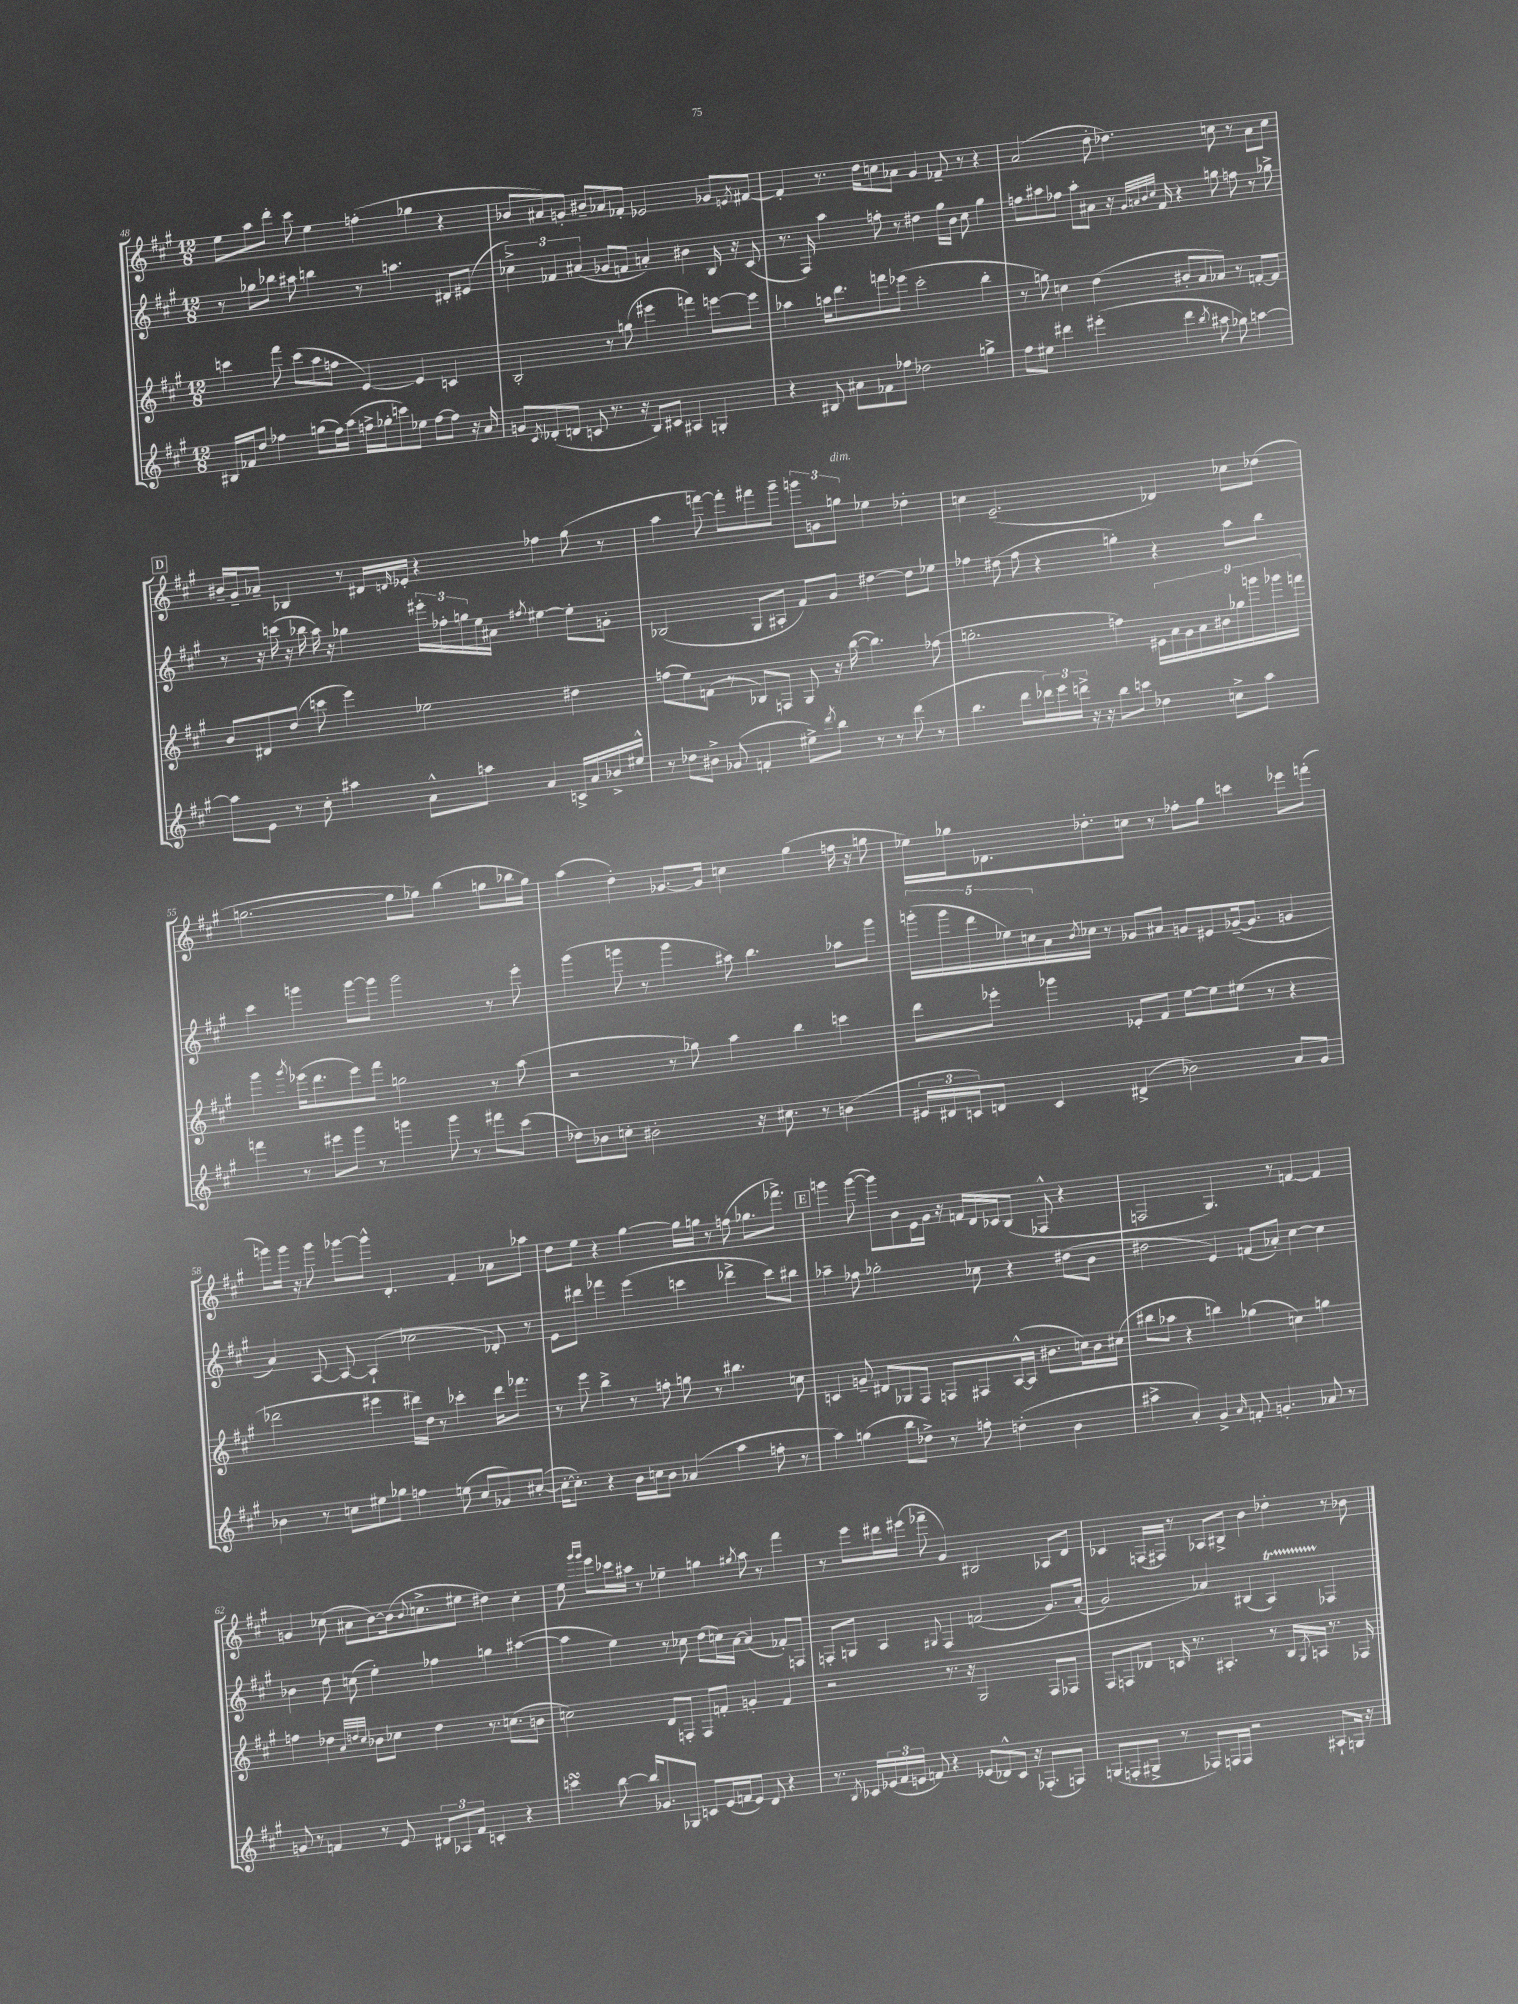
<<
\new StaffGroup <<
\new Staff = "s0" {
    \clef treble \key a \major \numericTimeSignature \time 12/8
    e''8 a''8 d'''8-. cis'''8 e''4 f''4-.( ges''4 r4 |
    bes'8 ais'8) g'8-. bis'8-- aes'8 fes'8-. ees'2 ges'8 \acciaccatura { e'8 } fis'8~ |
    fis'4-. r8. d''16 c''8 aes'8 gis'4 fes'8-- r8 r4 |
    a'2( d''8-. des''4.) c''8 r8 a'8 c''8 |
    \mark \markup { \box "D" } bis'16-- gis'16-- aes'8-- bes4 r8 dis'16 \grace { d'16 } ees'16-. r4 fes''4 gis''8( r8 |
    a''4 f'''8~) f'''8-. fis'''8 gis'''8-- \tuplet 3/2 { g'''8 g'8 g''8^\markup { \italic "dim." } } ees''4 des''4-. |
    c''4 e'2.--( des'4) ces''8 des''8( |
    g''2.~ g''8 ges''8) b''4( g''8 bes''16 g''16) |
    a''4( d''4-.) ges'8.~ ges'16 c''4 gis''4( f''16 r16 g''8 |
    ees''16) ges''16 des'8. des''8.-. c''8 r8 fes''8-. ges''8 c'''4 ees'''8 f'''8-.( |
    g'''8) g'''16 r16 g'''8 ges'''8~ ges'''8-^ d'4.-. fis'4-. aes'8 aes''8 |
    d''8 e''8 r4 gis''4~ gis''16 g''16 r8 f''8( ges''8. fes'''8.->) |
    \mark \markup { \box "E" } g'''4 g'''8~( g'''8) b'8 e'16 gis'16 r16 f'16 d'16 ces'16 b8( fes8-^ r4 |
    f2 gis4.) r8 f'4~ f'4 |
    g'4 ces''8( ais'8 b'8~) b'16( \appoggiatura { b'8 } c''8.-> eis''8 dis''4) c''4-. |
    e''8 \grace { gis'''16 gis'''16 } e'''8 ces'''16 ais''16 r8 ees''4-- g''4 \acciaccatura { gis''8 } ais''8 r8 fis'''4 |
    r8 e'''8 dis'''16 eis'''16( fes'''8-- gis'4) bis2 aes8 d'8 |
    ces'4 f16( fis16) r8 aes8 bis8-> b'4 des''4-. r8 bes'8 \bar "|." |
}
\new Staff = "s1" {
    \clef treble \key a \major \numericTimeSignature \time 12/8
    r8 ges''8 bes''8 ais''8 b''4 r8 a''4. dis'8-. eis'8( |
    \tuplet 3/2 { ces''4->) fes'4 ais'4( } ges'8 f'8 a'4-.) bis'4 b16 r16 cis'8( |
    r8. fis16) a''4 f''8-. r8 dis''4 gis''16 b'16 cis''8 gis''4 |
    f''8 ais''8 fes''8 ais''8-. ais'8 r16 \grace { gis'32 a'32 b'32 cis''32 } fis'16 r4 g''8 f''8 r8 ges''8-> |
    \mark \markup { \box "D" } r8 r16 c'''16( r16 bes''16 a''16) r16 ges''4 \tuplet 3/2 { eis'''16-. fes''16-. g''16 } e''16 ais'16 \acciaccatura { fis''8 } eis''4~ eis''8-. g'8-. |
    bes2( gis8 ais8-. fis'8) gis'8 dis''4~ dis''8 ees''8 |
    fes''4 dis''8( fes''8 r4 g''4-.) r4 a''8 b''8 |
    cis'''4 g'''4 g'''8~ g'''8 g'''2 r8 e'''8-. |
    gis'''4( g'''8 r8 g'''4 ais''8) b''4. aes''8 g'''8 |
    \tuplet 5/4 { g'''16-.( g'''16 d'''16 ees''16) c''16 } a'16 \acciaccatura { b'8 } ces''16 r8 ges'8 ais'8 g'8 eis'8 ges'16~--( ges'8. g'4 |
    a'4) a8~ a8~ a4-!( ces''2 des'8-.) r8 |
    e'8 dis'''8 fes'''4 e'''4( c'''4 des'''4-> c'''8) bis''8 |
    \mark \markup { \box "E" } aes''4-- fes''8 ges''2-. ces''8 r4 dis''8( b'8 |
    dis''2 e'4) f'8( aes'8-.) cis''4~ cis''4 |
    bes'4 d''8 c''8( e''4-.) fes''4 g''4 ais''4~( |
    ais''4 e''4) r8 ces''8 d''8( c''16) a'16~ a'4( fes'8-.) f8 |
    f8-. g8 a4 \appoggiatura { gis8 } f4\( f'2( gis'8.) a'16-.( |
    gis'2) aes'4\) bis4( a4\startTrillSpan) fes4\stopTrillSpan \bar "|." |
}
\new Staff = "s2" {
    \clef treble \key a \major \numericTimeSignature \time 12/8
    c'''4 fis'''8 c'''8( a''8 f''8 e'4~) e'4 c'4 |
    b2-. r8 g''8( eis'''4 f'''4) e'''8~ e'''8 |
    aes''4 a''16 d'''8. f'''8 ees'''8( cis'''2-. b''4-. |
    r8 g''8) c''4 d''4( bis'8-. a'8 aes'8) r8 f'8~-. f'8 |
    \mark \markup { \box "D" } b'8 dis'8 d''8( c'''8 e'''4) ees''2 dis''4 |
    f''8( e''8) f'8( r8 bes8) f8 gis8 r16 b''16~( b''4.) fes''8( |
    g''2.-. f''4) \tuplet 9/8 { eis'16 a'16 gis'16 a'16 bis'16 ges''16 g'''16 ges'''16 f'''16 } |
    gis'''4 \acciaccatura { gis'''8 } ees'''16( d'''8. ees'''8) fis'''8 g''2 r8 a''8( |
    r2 r8 ges''8) a''4 b''4 c'''4 |
    d'''8 ees'''8-. ges'''4 ees'8-. fis'8 e''8~ e''8 eis''8( r8 r4 |
    des'''2 eis'''4 dis'''16) d''16 r8 ces'''4-. dis'''16 fes'''8. |
    r8 e'''8 b''4-> r8 f''8-. g''8 r8 bis''4. c''8 |
    \mark \markup { \box "E" } c'4 g'8-- dis'8 ges8 fis8 f8 fis8 a16~-^( a16 bis'8. c''16) bis'16 cis''16( |
    bis''8 aes''8 r4 b''4) ges''4( c''4) g''4 |
    f''4 des''4 \grace { a'32 d''32 cis''32 } bes'8 ces''8 d''4 r8. c''8.( b'8 |
    c''2) d'8 f8-. f8 f'8-. g'4-. f'4 |
    r2 r8. r16 gis2 fis8 fes8 |
    fis8 f8 des'8 c'16 r8. ais4.-. r8 b16 \acciaccatura { gis8 } a16 r8. fes16 \bar "|." |
}
\new Staff = "s3" {
    \clef treble \key a \major \numericTimeSignature \time 12/8
    bis16 fes'16 d''8 fes''4 g''8( fes''16) a''16( f''16-> ges''16-. c'''8) ees''8 f''8~ f''8 r16 a'16 |
    g'8 \acciaccatura { cis'8 } des'8-.( d'8 c'8 r8. r16 b8) cis'8 ais4 g4-. |
    r4 bis8 ais'8 fes'8 fes''8 des''2 g''4-> |
    fis''8 eis''8 dis'''4 eis'''4-.( dis'''4 \acciaccatura { b''8 } ais''8 ges''8) a''4~ |
    \mark \markup { \box "D" } a''8 e'8 r8 cis''8-. ais''4 a'8-^ a''8 a'4 c'16-> a'16 bes'16-> eis''16-^ |
    r8 des''8 bis'8-> ges'8( f'4-. eis''8->) \acciaccatura { d'''8 } b''8 r8 r8 d'''8( r8 |
    b''4. d'''8 \tuplet 3/2 { des'''16) e'''16 d'''16-> } r16 r16 b''8 c'''8 des''4 c''8-> a''8 |
    f'''4 r8 eis'''8 gis'''8 r8 g'''4 g'''8 r8 fis'''8 cis'''8( |
    des''8) bes'8 c''8-. bis'2-. r16 cis''8. r8 b'4( |
    \tuplet 3/2 { eis'16 dis'16 c'16) } d'8 c'4 dis'4->( bes'2) a'8 gis'8 |
    bes'4 r8 c''8 eis''8 ges''8 f''4 e''8( c''8 ges'8) cis''8~-.( |
    cis''16~-. cis''8.-.) r4 b'16 c''16 b'8 aes'4( a''4 f''8-. r8 |
    \mark \markup { \box "E" } a''4) g''4( b''8 des''8->) r8 f''8-. d''4-.( b'4 |
    ais''4-> a'4-.) gis'4-> \grace { a'16 } f'8-. g'4.-. aes'8 r8 |
    g'8 r8 f'4 r8 e'8 \tuplet 3/2 { dis'8 aes8 f'8 } c'4-. r4 |
    c'''4\turn b''8~ b''16 ges'8. ges8 c'8 e'16( f'16 e'8) d'8 r4 |
    r8. \acciaccatura { b8 } ces'16 \tuplet 3/2 { ees'16( fis'16 e'16 } f'8) r4 ees'8( des'8-^) ces'8 r16 fes8.-.( f8) |
    g8( f8-. gis8-> r8 fes8) f16 f16 r2 ais8-! g16 r16 \bar "|." |
}
>>
>>
\layout { \context { \Score currentBarNumber = #48 } }
